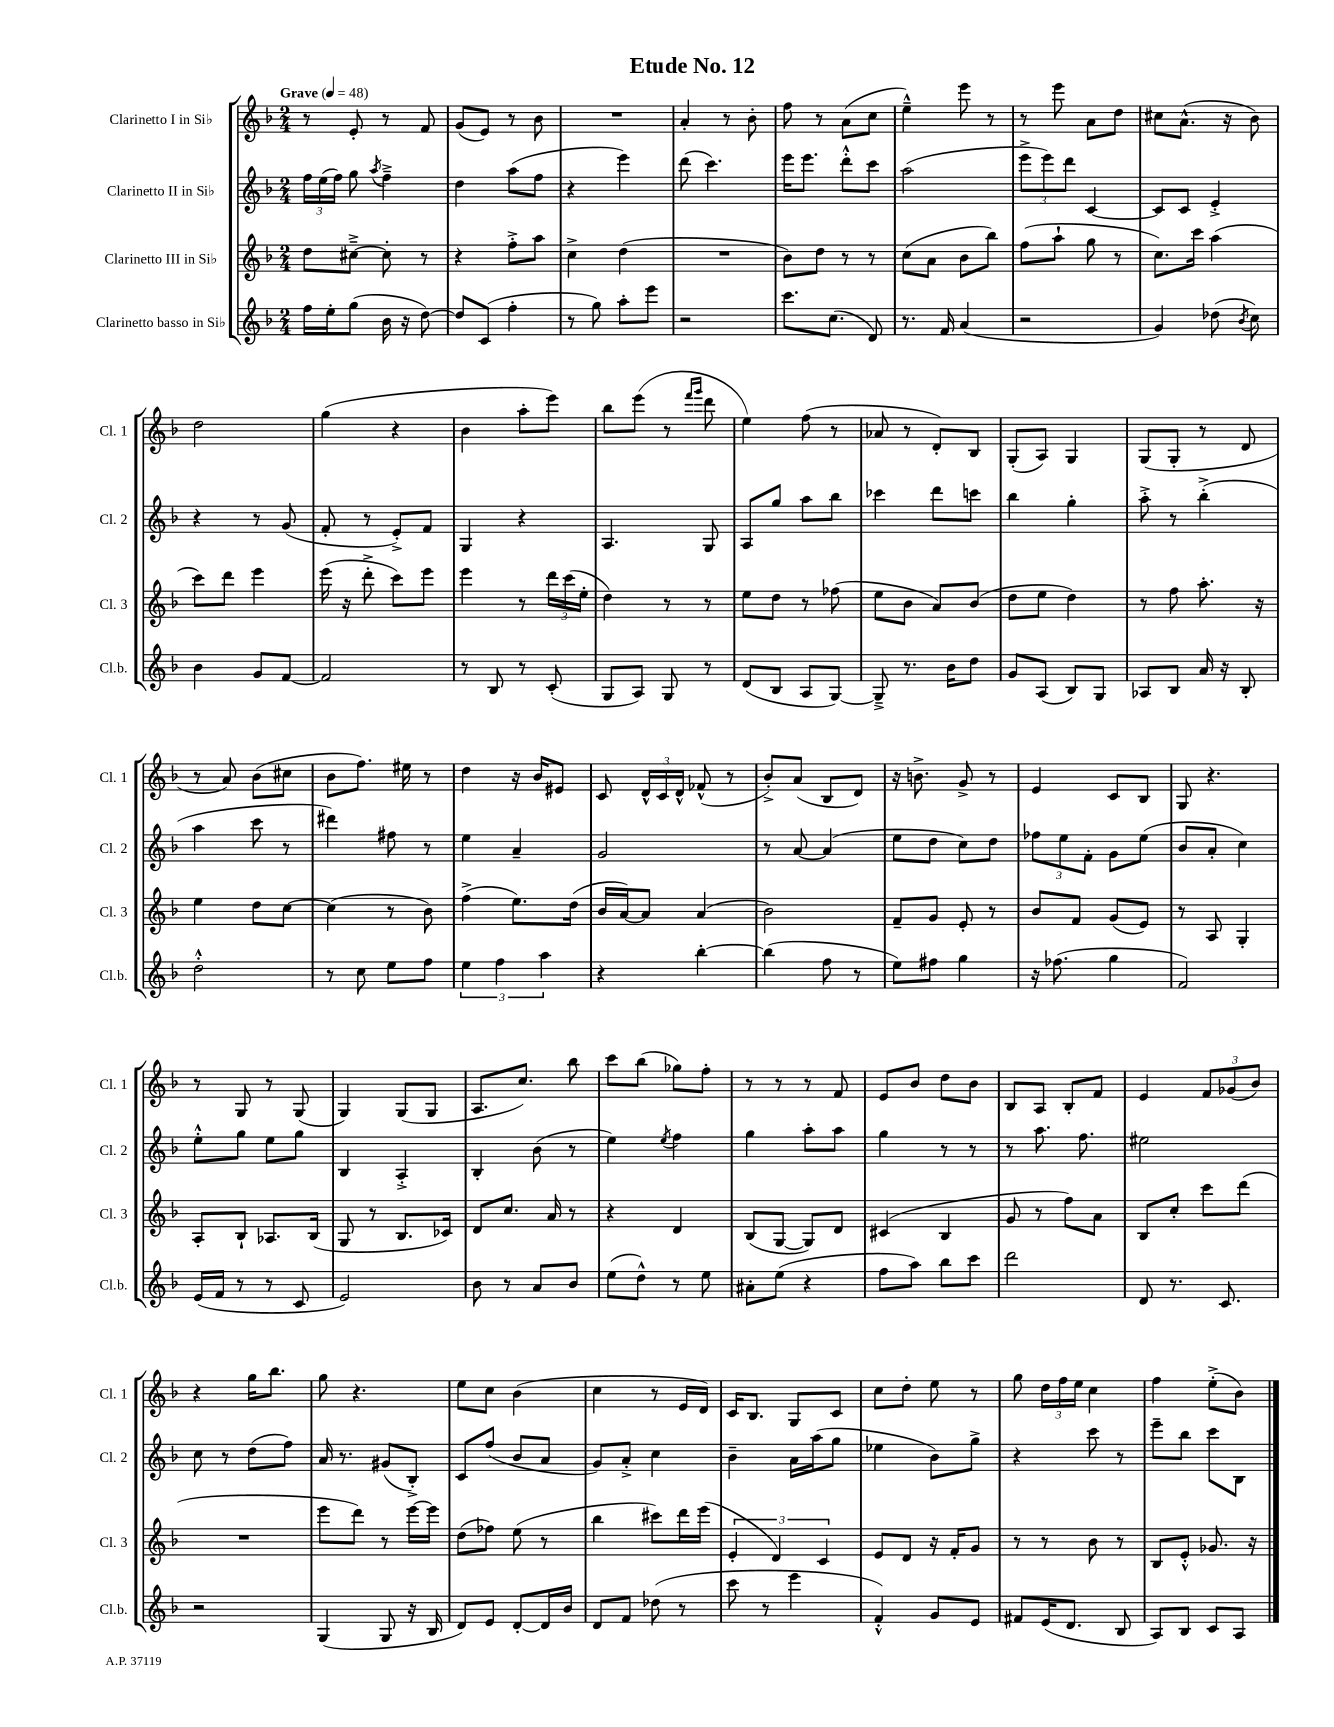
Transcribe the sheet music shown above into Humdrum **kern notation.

**kern	**kern	**kern	**kern
*staff4	*staff3	*staff2	*staff1
*clefG2	*clefG2	*clefG2	*clefG2
*k[b-]	*k[b-]	*k[b-]	*k[b-]
*M2/4	*M2/4	*M2/4	*M2/4
*MM48	*MM48	*MM48	*MM48
16ff\LL	8dd\L	24ff\LL	8r
.	.	(24ee\	.
16ee'\J	.	.	.
.	.	24ff\JJ)	.
(8gg\J	[8cc#~^\J	8gg\	8e'/
.	.	8qaa/	.
16b-\	8cc#'\]	4ff~^\	8r
16r	.	.	.
[8dd\)	8r	.	8f/
=	=	=	=
8dd/]L	4r	4dd\	(8g/L
(8c/J	.	.	8e/J)
4ff'\	8ff'^\L	(8aa\L	8r
.	8aa\J	8ff\J	8b-\
=	=	=	=
8r	4cc^\	4r	2r
8gg\)	.	.	.
8aa'\L	(4dd\	4eee\)	.
8eee\J	.	.	.
=	=	=	=
2r	2r	(8ddd\	4a'/
.	.	4.ccc\)	.
.	.	.	8r
.	.	.	8b-'\
=	=	=	=
8.ccc\L	8b-\L)	16eee\LK	8ff\
.	.	8.eee\J	.
.	8dd\J	.	8r
(8.cc\J	.	.	.
.	8r	8ddd'^^\L	(8a\L
8d/)	8r	8ccc\J	8cc\J
=	=	=	=
8.r	(8cc\L	(2aa\	4ee~^^\)
.	8a\J	.	.
16f/	.	.	.
(4a/	8b-\L	.	8eee\
.	8bb-\J)	.	8r
=	=	=	=
2r	(8ff\L	12eee^\L	8r
.	.	12eee\)	.
.	8aa`\J	.	8eee\
.	.	12ddd\J	.
.	8gg\	[4c/	8a\L
.	8r	.	8dd\J
=	=	=	=
4g/)	8.cc\L)	8c/]L	8cc#\L
.	.	8c/J	(8.a^^\J
.	16ccc\Jk	.	.
(8dd-\	(4aa\	4e'^/	.
.	.	.	16r
8qb-/	.	.	.
8cc\)	.	.	8b-\)
=	=	=	=
4b-\	8ccc\L)	4r	2dd\
.	8ddd\J	.	.
8g/L	4eee\	8r	.
[8f/J	.	(8g/	.
=	=	=	=
2f/]	(16eee\	8f'/	(4gg\
.	16r	.	.
.	8ddd'^\	8r	.
.	8ccc\L)	8e'^/L)	4r
.	8eee\J	8f/J	.
=	=	=	=
8r	4eee\	4G/	4b-\
8B-/	.	.	.
8r	8r	4r	8aa'\L
(8c'/	24ddd\LL	.	8eee\J)
.	(24ccc\	.	.
.	24ee'\JJ	.	.
=	=	=	=
8G/L	4dd\)	4.A/	8bb-\L
8A/J)	.	.	(8eee\J
8G/	8r	.	8r
.	.	.	16qqfff/LL
.	.	.	16qqggg/JJ
8r	8r	8G/	8ddd\
=	=	=	=
(8d/L	8ee\L	8A/L	4ee\)
8B-/J	8dd\J	8gg/J	.
8A/L	8r	8aa\L	(8ff\
[8G/J)	(8ff-\	8bb-\J	8r
=	=	=	=
8G~^/]	8ee\L	4ccc-\	8a-/
8.r	8b-\J	.	8r
.	8a/L)	8ddd\L	8d'/L)
16b-\LK	.	.	.
8dd\J	(8b-/J	8ccc\J	8B-/J
=	=	=	=
8g/L	8dd\L	4bb-\	(8G'/L
(8A/J	8ee\J	.	8A/J)
8B-/L)	4dd\)	4gg'\	4G/
8G/J	.	.	.
=	=	=	=
8A-/L	8r	8aa'^\	(8G/L
8B-/J	8ff\	8r	8G'/J
16a/	8.aa'\	(4bb-'^\	8r
16r	.	.	.
8B-'/	.	.	8d/
.	16r	.	.
=	=	=	=
2dd'^^\	4ee\	4aa\	8r
.	.	.	8a/)
.	8dd\L	8ccc\	(8b-\L
.	[8cc\J	8r	8cc#\J
=	=	=	=
8r	(4cc\]	4ddd#\)	8b-\L
8cc\	.	.	8.ff\J)
8ee\L	8r	8ff#\	.
.	.	.	16ee#\
8ff\J	8b-\)	8r	8r
=	=	=	=
6ee\	(4ff^\	4ee\	4dd\
6ff\	.	.	.
.	8.ee\L)	4a~/	16r
.	.	.	16b-/LK
6aa\	.	.	.
.	.	.	8e#/J
.	(16dd\Jk	.	.
=	=	=	=
4r	16b-/LL	2g/	8c/
.	[16a/J)	.	.
.	8a/]J	.	24d^^/LL
.	.	.	24c/
.	.	.	24d^^/JJ
[4bb-'\	(4a/	.	(8f-^^/
.	.	.	8r
=	=	=	=
(4bb-\]	2b-\)	8r	8b-'^/L)
.	.	[8a/	(8a/J
8ff\	.	(4a/]	8B-/L
8r	.	.	8d/J)
=	=	=	=
8ee\L)	8f~/L	8ee\L	16r
.	.	.	8.b^\
8ff#\J	8g/J	8dd\J	.
4gg\	8e'/	8cc\L)	8g^/
.	8r	8dd\J	8r
=	=	=	=
16r	8b-/L	12ff-\L	4e/
(8.ff-\	.	.	.
.	.	12ee\	.
.	8f/J	.	.
.	.	12f'\J	.
4gg\	(8g/L	8g\L	8c/L
.	8e/J)	(8ee\J	8B-/J
=	=	=	=
2f/)	8r	8b-/L	8G/
.	8A/	8a'/J	4.r
.	4G'/	4cc\)	.
=	=	=	=
(16e/LL	8A'/L	8ee'^^\L	8r
16f/JJ	.	.	.
8r	8B-`/J	8gg\J	8G/
8r	8.A-/L	8ee\L	8r
8c/	.	8gg\J	(8G/
.	(16B-/Jk	.	.
=	=	=	=
2e/)	8G/	4B-/	4G/)
.	8r	.	.
.	8.B-/L	4A'^/	(8G/L
.	.	.	8G/J
.	16c-/Jk)	.	.
=	=	=	=
8b-\	8d/L	4B-'/	8.A/L
8r	8.cc/J	.	.
.	.	.	8.cc/J)
8a/L	.	(8b-\	.
.	16a/	.	.
8b-/J	8r	8r	8bb-\
=	=	=	=
(8ee\L	4r	4ee\)	8ccc\L
8dd^^\J)	.	.	(8bb-\J
.	.	8qee/	.
8r	4d/	4ff\	8gg-\L)
8ee\	.	.	8ff'\J
=	=	=	=
8a#'\L	(8B-/L	4gg\	8r
(8ee\J	[8G/J	.	8r
4r	8G/]L)	8aa'\L	8r
.	8d/J	8aa\J	8f/
=	=	=	=
8ff\L	(4c#/	4gg\	8e/L
8aa\J)	.	.	8b-/J
8bb-\L	4B-/	8r	8dd\L
8ccc\J	.	8r	8b-\J
=	=	=	=
2ddd\	8g/	8r	8B-/L
.	8r	8.aa\	8A/J
.	8ff\L)	.	8B-'/L
.	.	8.ff\	.
.	8a\J	.	8f/J
=	=	=	=
8d/	8B-/L	2ee#\	4e/
8.r	8cc'/J	.	.
.	8ccc\L	.	12f/L
8.c/	.	.	.
.	.	.	(12g-/
.	(8ddd\J	.	.
.	.	.	12b-/J)
=	=	=	=
2r	2r	8cc\	4r
.	.	8r	.
.	.	(8dd\L	16gg\LK
.	.	.	8.bb-\J
.	.	8ff\J)	.
=	=	=	=
(4G/	8eee\L	16a/	8gg\
.	.	8.r	.
.	8ddd\J)	.	4.r
8G/	8r	(8g#/L	.
16r	[16eee\LL	8B-'^/J)	.
16B-/	16eee\]JJ	.	.
=	=	=	=
8d/L)	(8dd\L	8c/L	8ee\L
8e/J	8ff-\J)	(8ff/J	8cc\J
[8d'/L	(8ee\	8b-/L	(4b-\
16d/]L	8r	8a/J	.
16b-/JJ	.	.	.
=	=	=	=
8d/L	4bb-\	8g/L)	4cc\
8f/J	.	8a'^/J	.
(8dd-\	8ccc#\L)	4cc\	8r
8r	16ddd\L	.	16e/LL
.	(16eee\JJ	.	16d/JJ)
=	=	=	=
8ccc\	6e'/	4b-~\	16c/LK
.	.	.	8.B-/J
8r	.	.	.
.	6d/)	.	.
4eee\	.	16a\LL	8G/L
.	.	(16aa\J	.
.	6c/	.	.
.	.	8gg\J	8c/J
=	=	=	=
4f'^^/)	8e/L	4ee-\	8cc\L
.	8d/J	.	8dd'\J
8g/L	16r	8b-\L)	8ee\
.	16f'/LK	.	.
8e/J	8g/J	8gg^\J	8r
=	=	=	=
8f#/L	8r	4r	8gg\
(16e/K	8r	.	24dd\LL
.	.	.	24ff\
8.d/J	.	.	.
.	.	.	24ee\JJ
.	8b-\	8ccc\	4cc\
8B-/	8r	8r	.
=	=	=	=
8A/L)	8B-/L	8eee~\L	4ff\
8B-/J	8e'^^/J	8bb-\J	.
8c/L	8.g-/	8ccc\L	(8ee'^\L
8A/J	.	8B-\J	8b-\J)
.	16r	.	.
==	==	==	==
*-	*-	*-	*-
